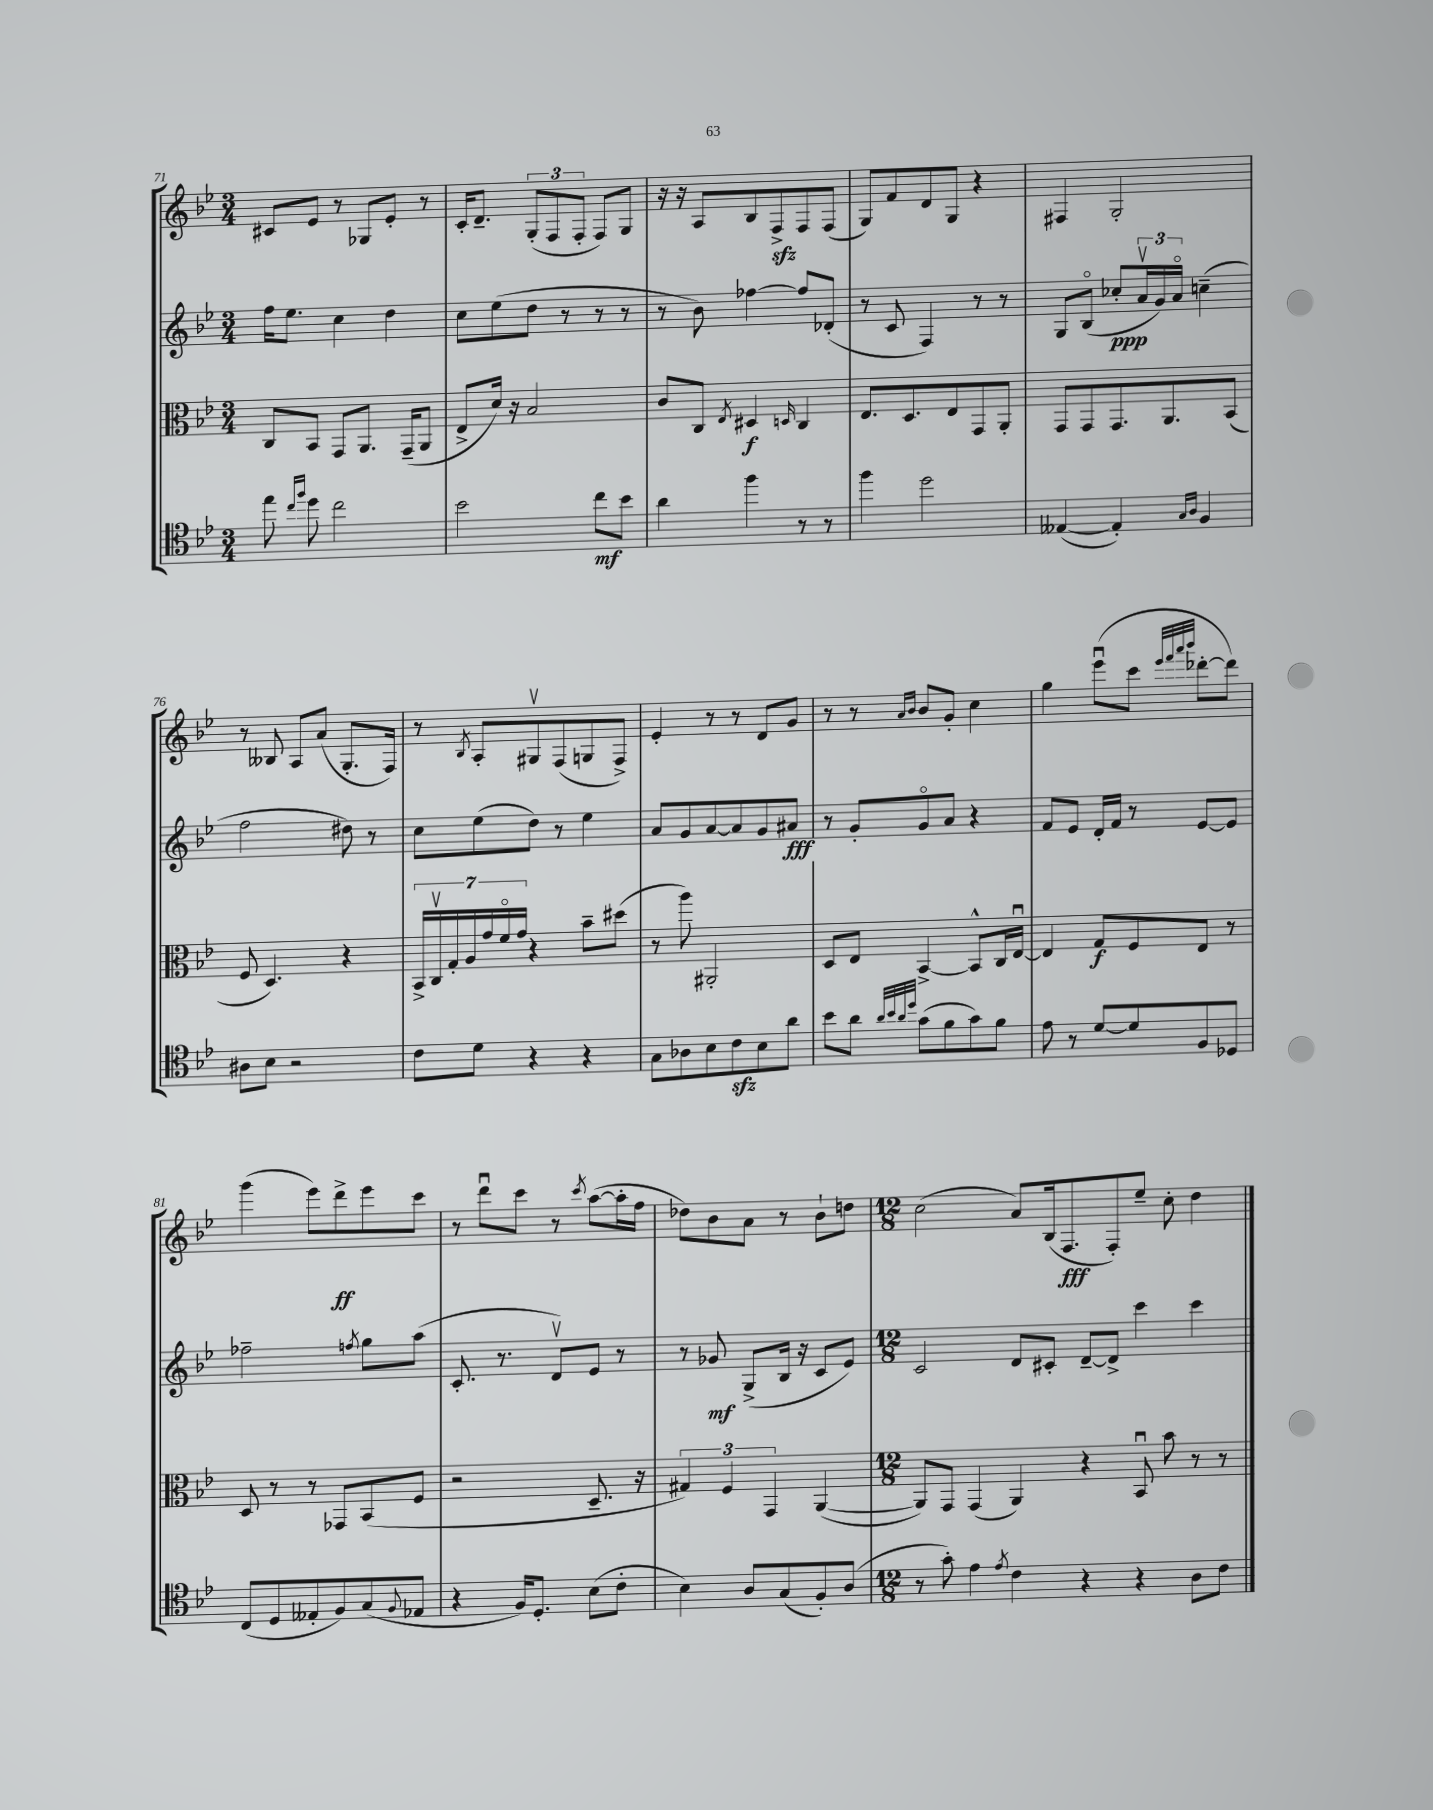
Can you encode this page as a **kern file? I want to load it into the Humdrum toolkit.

**kern	**kern	**kern	**kern
*staff4	*staff3	*staff2	*staff1
*clefC4	*clefC3	*clefG2	*clefG2
*k[b-e-]	*k[b-e-]	*k[b-e-]	*k[b-e-]
*M3/4	*M3/4	*M3/4	*M3/4
8ee-\	8C/L	16ff\LK	8c#/L
.	.	8.ee-\J	.
16qqcc/LL	.	.	.
16qqff/JJ	.	.	.
8dd\	8BB-/J	.	8e-/J
2cc\	8GG/L	4cc\	8r
.	8.AA/J	.	8G-/L
.	.	4dd\	8e-'/J
.	(16GG~/LK	.	.
.	8AA/J	.	8r
=	=	=	=
2b-\	8E-^/L	8cc\L	16c'/LK
.	.	.	8.d~/J
.	16d/Jk)	(8ee-\	.
.	16r	.	.
.	2B-/	8dd\J	(12G'/L
.	.	.	12F/
.	.	8r	.
.	.	.	12F'/J
8cc\L	.	8r	8F/L)
8b-\J	.	8r	8G/J
=	=	=	=
4a\	8c/L	8r	16r
.	.	.	16r
.	8C/J	8b-\)	8A/L
.	8qE-/	.	.
4ff\	4D#/	[4ff-\	8B-/
.	.	.	8F^/
.	16qqD/	.	.
8r	4C/	8ff-/]L	8F/
8r	.	(8d-'/J	(8F/J
=	=	=	=
4ff\	8.E-/L	8r	8G/L)
.	.	8c/	8f/
.	8.D/	.	.
2dd\	.	4F/)	8d/
.	8E-/	.	8G/J
.	8GG/	8r	4r
.	8AA'/J	8r	.
=	=	=	=
([4E--/	8GG/L	8G/L	4F#/
.	8GG/	(8B-o/J	.
4E--'/])	8.GG/	8cc-'/L	2G'/
.	.	24av/L	.
.	.	24g/)	.
.	8.AA/	.	.
.	.	24ao/JJ	.
16qqG/LL	.	.	.
16qqA/JJ	.	.	.
4F/	.	(4cc~\	.
.	(8BB-/J	.	.
=	=	=	=
8A#\L	8F/	2ff\	8r
8B-\J	4.D/)	.	8B--/
2r	.	.	8A/L
.	.	.	(8a/J
.	4r	8dd#\)	8.G'/L
.	.	8r	.
.	.	.	16F/Jk)
=	=	=	=
8c\L	28BB-^/LL	8cc\L	8r
.	28Cv/	.	.
.	28G'/	.	.
.	28A/	.	.
.	.	.	8qB-/
8d\J	.	(8ee-\	8A'/L
.	28g/	.	.
.	28fo/	.	.
.	28g/JJ	.	.
4r	4r	8dd\J)	8G#v/
.	.	8r	(8F/
4r	8b-~\L	4ee-\	8G/
.	(8dd#\J	.	8F^/J)
=	=	=	=
8G\L	8r	8a/L	4e-'/
8A-\	8aa\)	8g/	.
8B-\	2AA#'/	[8a/	8r
8c\	.	8a/]	8r
8B-\	.	8g/	8d/L
8a\J	.	8a#/J	8g/J
=	=	=	=
8b-\L	8D/L	8r	8r
8a\J	8E-/J	8g'/L	8r
32qqa/LLL	.	.	.
32qqb-/	.	.	.
32qqa/	.	.	16qqa/LL
32qqdd/JJJ	.	.	16qqb-/JJ
(8g\L	[4BB-^/	8go/	8b-/L
8f\	.	8a/J	8g'/J
8g\)	8BB-^^/]L	4r	4cc\
8f\J	16C/L	.	.
.	[16E-u/JJ	.	.
=	=	=	=
8e-\	4E-/]	8f/L	4gg\
8r	.	8e-/J	.
[8d/L	8G/L	16d'/LL	(8eee-u\L
.	.	16f/JJ	.
8d/]	8F/	8r	8ccc\J
.	.	.	32qqeee-/LLL
.	.	.	32qqfff/
.	.	.	32qqaaa/
.	.	.	32qqbbb-/JJJ
8F/	8E-/J	[8e-/L	[8ddd-'\L
8D-/J	8r	8e-/]J	8ddd-\]J)
=	=	=	=
(8C/L	8D/	2ff-~\	(4ggg\
8D/	8r	.	.
8E--'/	8r	.	8eee-\L)
8F/)	8GG-/L	.	8ddd^\
.	.	8qff/	.
(8G/	(8BB-/	8gg\L	8eee-\
8qqF/	.	.	.
8E-/J	8F/J	(8aa\J	8ccc\J
=	=	=	=
4r	2r	8.c'/	8r
.	.	.	8dddu\L
.	.	8.r	.
16F/LK)	.	.	8ccc\J
8.D'/J	.	.	.
.	.	8dv/L)	8r
.	.	.	8qccc/
(8B-\L	8.D~/	8e-/J	([8aa\L
8c'\J	.	8r	16aa'\]L
.	16r	.	16ff\JJ
=	=	=	=
4B-\)	6G#/)	8r	8dd-\L)
.	.	8g-/	8b-\
.	6F/	.	.
8A/L	.	(8G^/L	8a\J
.	6GG/	.	.
(8G/	.	16B-/Jk	8r
.	.	16r	.
8F'/)	([4AA/	8c/L	8b-`\L
(8A/J	.	8e-/J)	8dd\J
=	=	=	=
*M12/8	*M12/8	*M12/8	*M12/8
8r	8AA/]L)	2c/	(2cc\
8g'\)	8GG/J	.	.
4e-\	(4GG/	.	.
8qe-/	.	.	.
4c\	4AA/)	8d/L	8a/L)
.	.	8c#'/J	(16B-/k
.	.	.	8.F/
4r	4r	[8d~/L	.
.	.	8d^/]J	8F'/)
4r	8BB-u/	4ccc\	8ee-~/J
.	8b-\	.	8cc'\
8A\L	8r	4ccc\	4dd\
8c\J	8r	.	.
==	==	==	==
*-	*-	*-	*-
